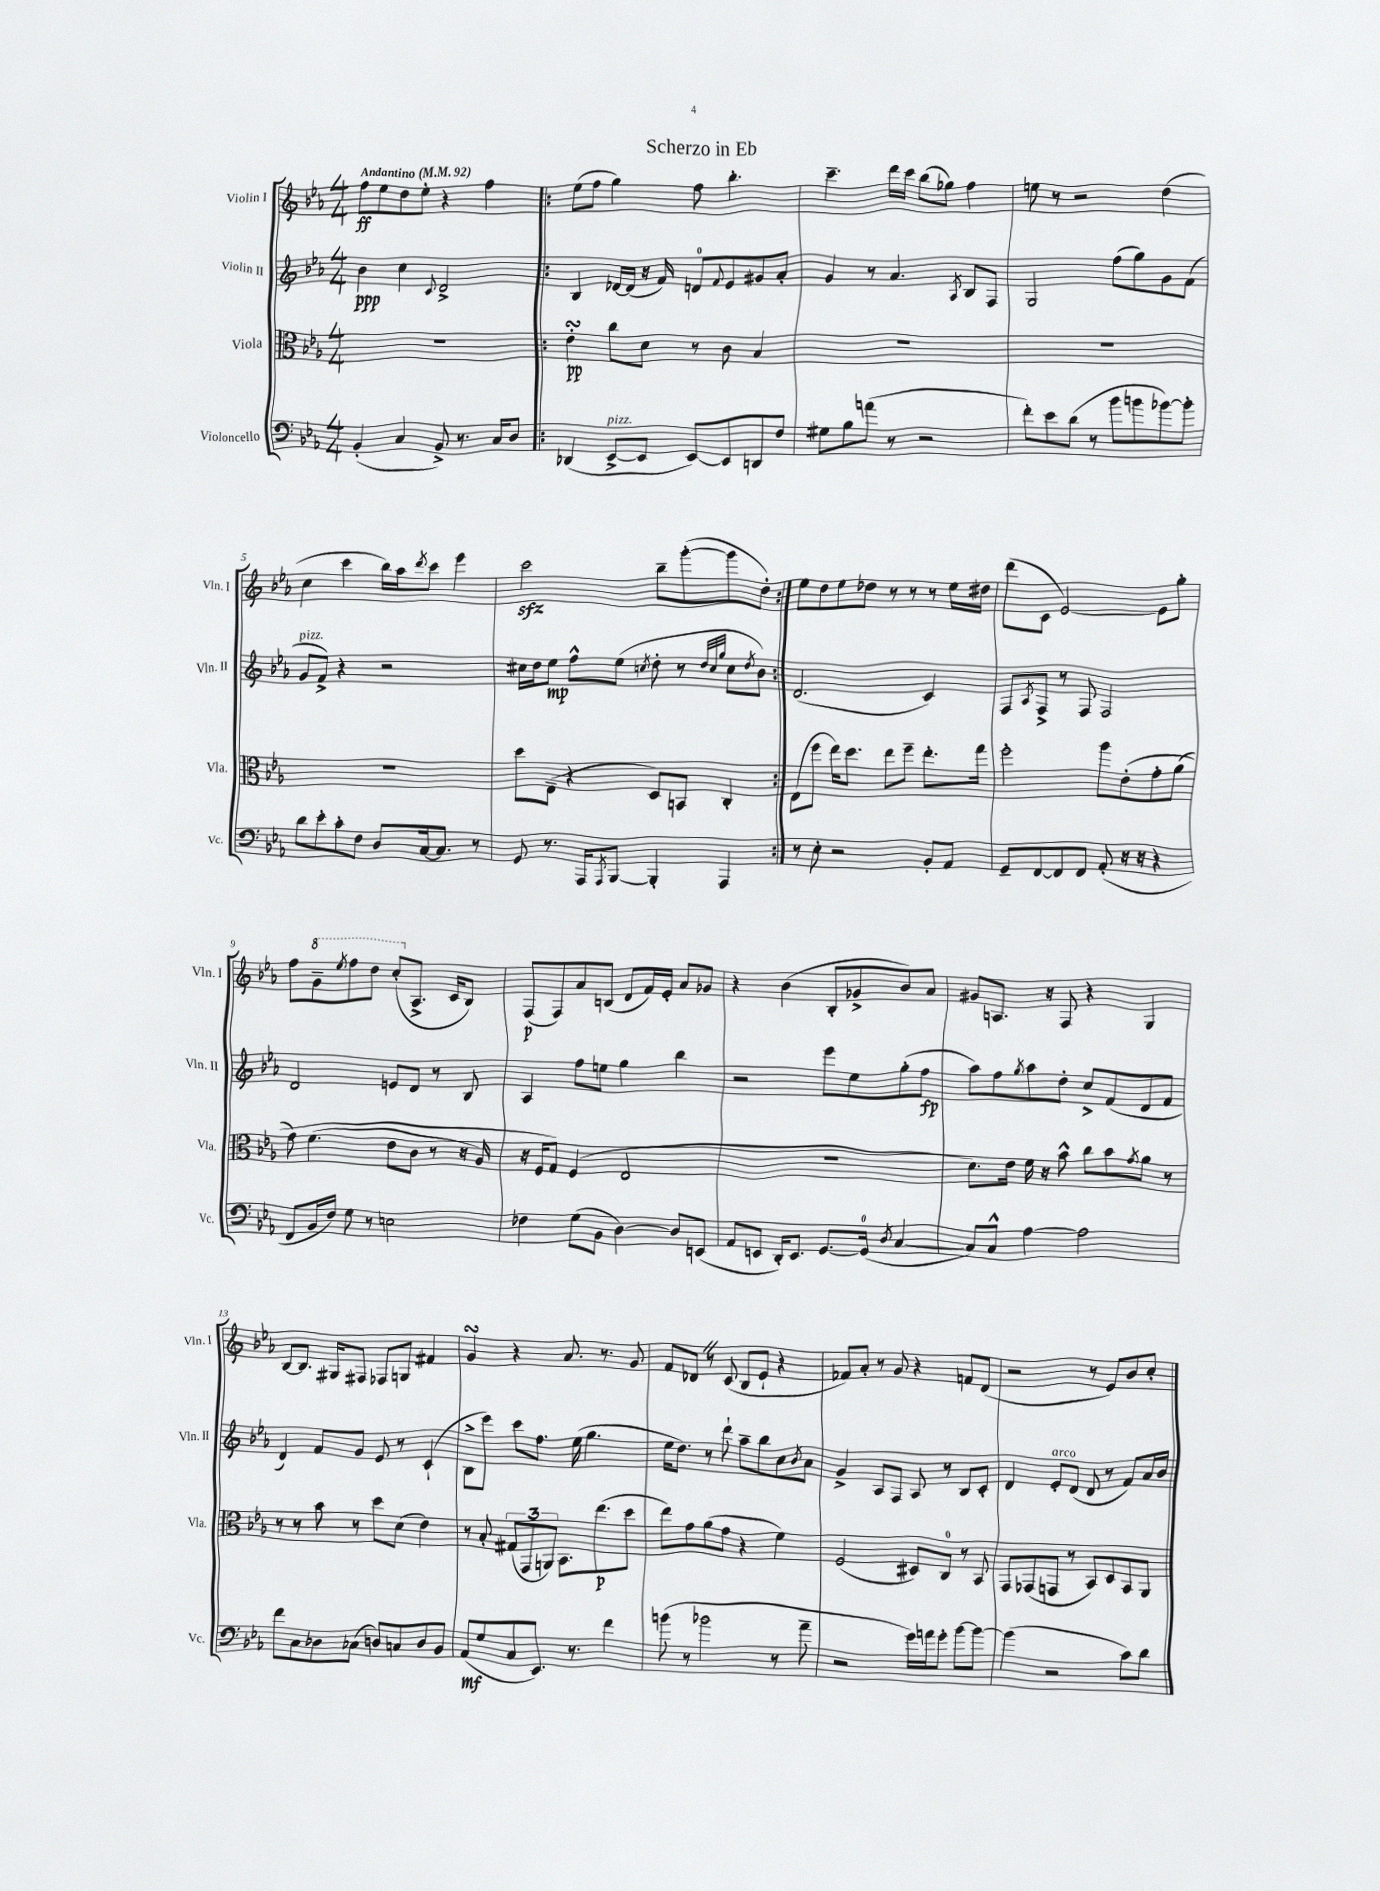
\header { title = "Scherzo in Eb" }
<<
\new StaffGroup <<
\new Staff = "s0" \with { instrumentName = "Violin I" shortInstrumentName = "Vln. I" } {
    \clef treble \key ees \major \numericTimeSignature \time 4/4 \tempo "Andantino" 4 = 92
    f''8\ff ees''8 d''8 ees''8-. r4 f''4 |
    \repeat volta 2 { ees''8( f''8 g''4) f''8 bes''4.-. |
    c'''4.-- d'''16 c'''16 bes''8( ges''8) f''4 |
    e''8 r8 r2 d''4( |
    c''4 c'''4 bes''16) aes''16 \acciaccatura { d'''8 } c'''8 ees'''4 |
    c'''2\sfz bes''8-- g'''8~-.( g'''8 d''8-.) | }
    ees''8 d''8 ees''8 des''8 r8 r8 r8 ees''16 dis''16 |
    d'''8( c'8 ees'2~) ees'8 g''8-. |
    f''8 \ottava #1 g''8-- \acciaccatura { ees'''8 } f'''8 d'''8 c'''8-.( \ottava #0 aes8.-> c'16 bes8) |
    f8\p( f8) aes'8 b8( d'8 f'16) ees'16-. aes'8 ges'8 |
    r4 bes'4( bes8-. ges'8-> bes'8) aes'8 |
    gis'8 a8. r16 f8 r4 g4 |
    bes8~ bes8. gis16 fis8 fes8 g8 fis'4 |
    g'4\turn r4 aes'8. r8. g'8 |
    f'8 des'8 \once \override BreathingSign.text = \markup { \musicglyph "scripts.caesura.straight" } \breathe r8 c'8( bes8 ees'8-! r4 |
    fes'8) aes'8-. r8 g'8 r4 f'8 d'8( |
    r2 r8 ees'8) bes'8 c''8-. \bar "|." |
}
\new Staff = "s1" \with { instrumentName = "Violin II" shortInstrumentName = "Vln. II" } {
    \clef treble \key ees \major \numericTimeSignature \time 4/4
    bes'4\ppp c''4 \appoggiatura { c'8 } d'2-> |
    \repeat volta 2 { bes4 des'16~ des'16( r16 f'16) d'8-0 \appoggiatura { f'8 } ees'8 gis'8 aes'8-. |
    g'4 r8 aes'4. \acciaccatura { aes8 } bes8 f8 |
    g2 f''8( g''8) g'8 f'8( |
    g'8^\markup { \italic "pizz." } f'8->) r4 r2 |
    cis''16 d''16 ees''8\mp f''8-^ ees''8( \acciaccatura { c''8 } d''8-. r8 \grace { d''32 c''32 g''32 } c''8 \acciaccatura { d''8 } bes'8) | }
    d'2.( c'4) |
    f8 \acciaccatura { aes8 } f8-> r8 f8 f2 |
    d'2 e'8 d'8 r8 bes8 |
    aes4 f''8 e''8 g''4 bes''4 |
    r2 ees'''8 ees''8 g''8-.( f''8\fp |
    aes''8) f''8 \acciaccatura { g''8 } aes''8 d''8-. c''8-> f'8( d'8 f'8 |
    d'4) f'8 g'8 ees'8 r8 c'4-!( |
    bes8-> ees'''8) c'''8 f''8. ees''16( g''4. |
    ees''16 d''8.) r8 d'''8-! aes''8-- bes''8 c''8 \acciaccatura { bes'8 } aes'8 |
    g'4-> aes8 f8 aes8 r8 bes8 c'8-. |
    d'4 ees'8-.^\markup { \italic "arco" } d'8( d'8 r8 f'8) aes'16 bes'16 \bar "|." |
}
\new Staff = "s2" \with { instrumentName = "Viola" shortInstrumentName = "Vla." } {
    \clef alto \key ees \major \numericTimeSignature \time 4/4
    R1 |
    \repeat volta 2 { ees'4-.\turn\pp c''8 d'8 r8 c'8 bes4 |
    R1 |
    R1 |
    R1 |
    d''8 ees8--( r4 d8) b,8 c4-. | }
    ees8( f''8 ees''16) d''8. ees''8 f''8-- ees''8.-. g''16 |
    f''2-. aes''8 ees'8-.( g'8-. aes'8\( |
    g'8) f'4.( ees'8 c'8 r8 r16 aes16) |
    r16 f16 g8\) f4( ees2 |
    R1 |
    d'8.) ees'16 f'16 r16 bes'8-^ c''8 bes'8 \acciaccatura { g'8 } aes'8 r8 |
    r8 r8 bes'8 r8 d''8 d'8( ees'4) |
    r8 bes8-. \tuplet 3/2 { gis8( g,8 a,8) } bes,8. ees''8.\p( d''8 |
    ees''8) g'8 aes'8( g'8 r4 f'4) |
    f2( dis8) c8-0 r8 bes,8 |
    g,8 ges,8( g,8 r8 bes,8) d8 bes,8 aes,8 \bar "|." |
}
\new Staff = "s3" \with { instrumentName = "Violoncello" shortInstrumentName = "Vc." } {
    \clef bass \key ees \major \numericTimeSignature \time 4/4
    bes,4-.( c4 bes,8->) r8. c16 d8 |
    \repeat volta 2 { des,4( ees,8~->^\markup { \italic "pizz." } ees,8 ees,8~) ees,8 d,8 f8 |
    gis8 bes8 a'8( r8 r2 |
    f'8-.) ees'8 d'8( r8 bes'8 b'8 bes'8~) bes'8-. |
    d'8 ees'8-. c'8-. f8 d8 c16~ c8. r8 |
    g,8 r8. aes,,16 \acciaccatura { aes,,8 } bes,,8~ bes,,4-. aes,,4 | }
    r8 ees8-. r2 bes,8-. aes,8 |
    g,8-- f,8~ f,8 f,8 aes,8-.( r16 r16 r4 |
    f,8 bes,16 f16) g8 r8 e2 |
    fes4 g8( bes,8 d4~) d8 e,8( |
    aes,8 e,8 d,16-.) e,8. g,8.~ g,16-0( \acciaccatura { d8 } c4~ |
    c8) c8-^ aes4~ aes2 |
    f'8 c8 des8 ces8( d8) c8 d8 bes,8 |
    aes,8\mf( g8 c8 ees,8.) r8. f'4 |
    b'8( r8 bes'2 r8 aes'8-- |
    r2 g'16) a'16 g'8-. bes'8~ bes'8~ |
    bes'4( r2 c'8) d'8 \bar "|." |
}
>>
>>
